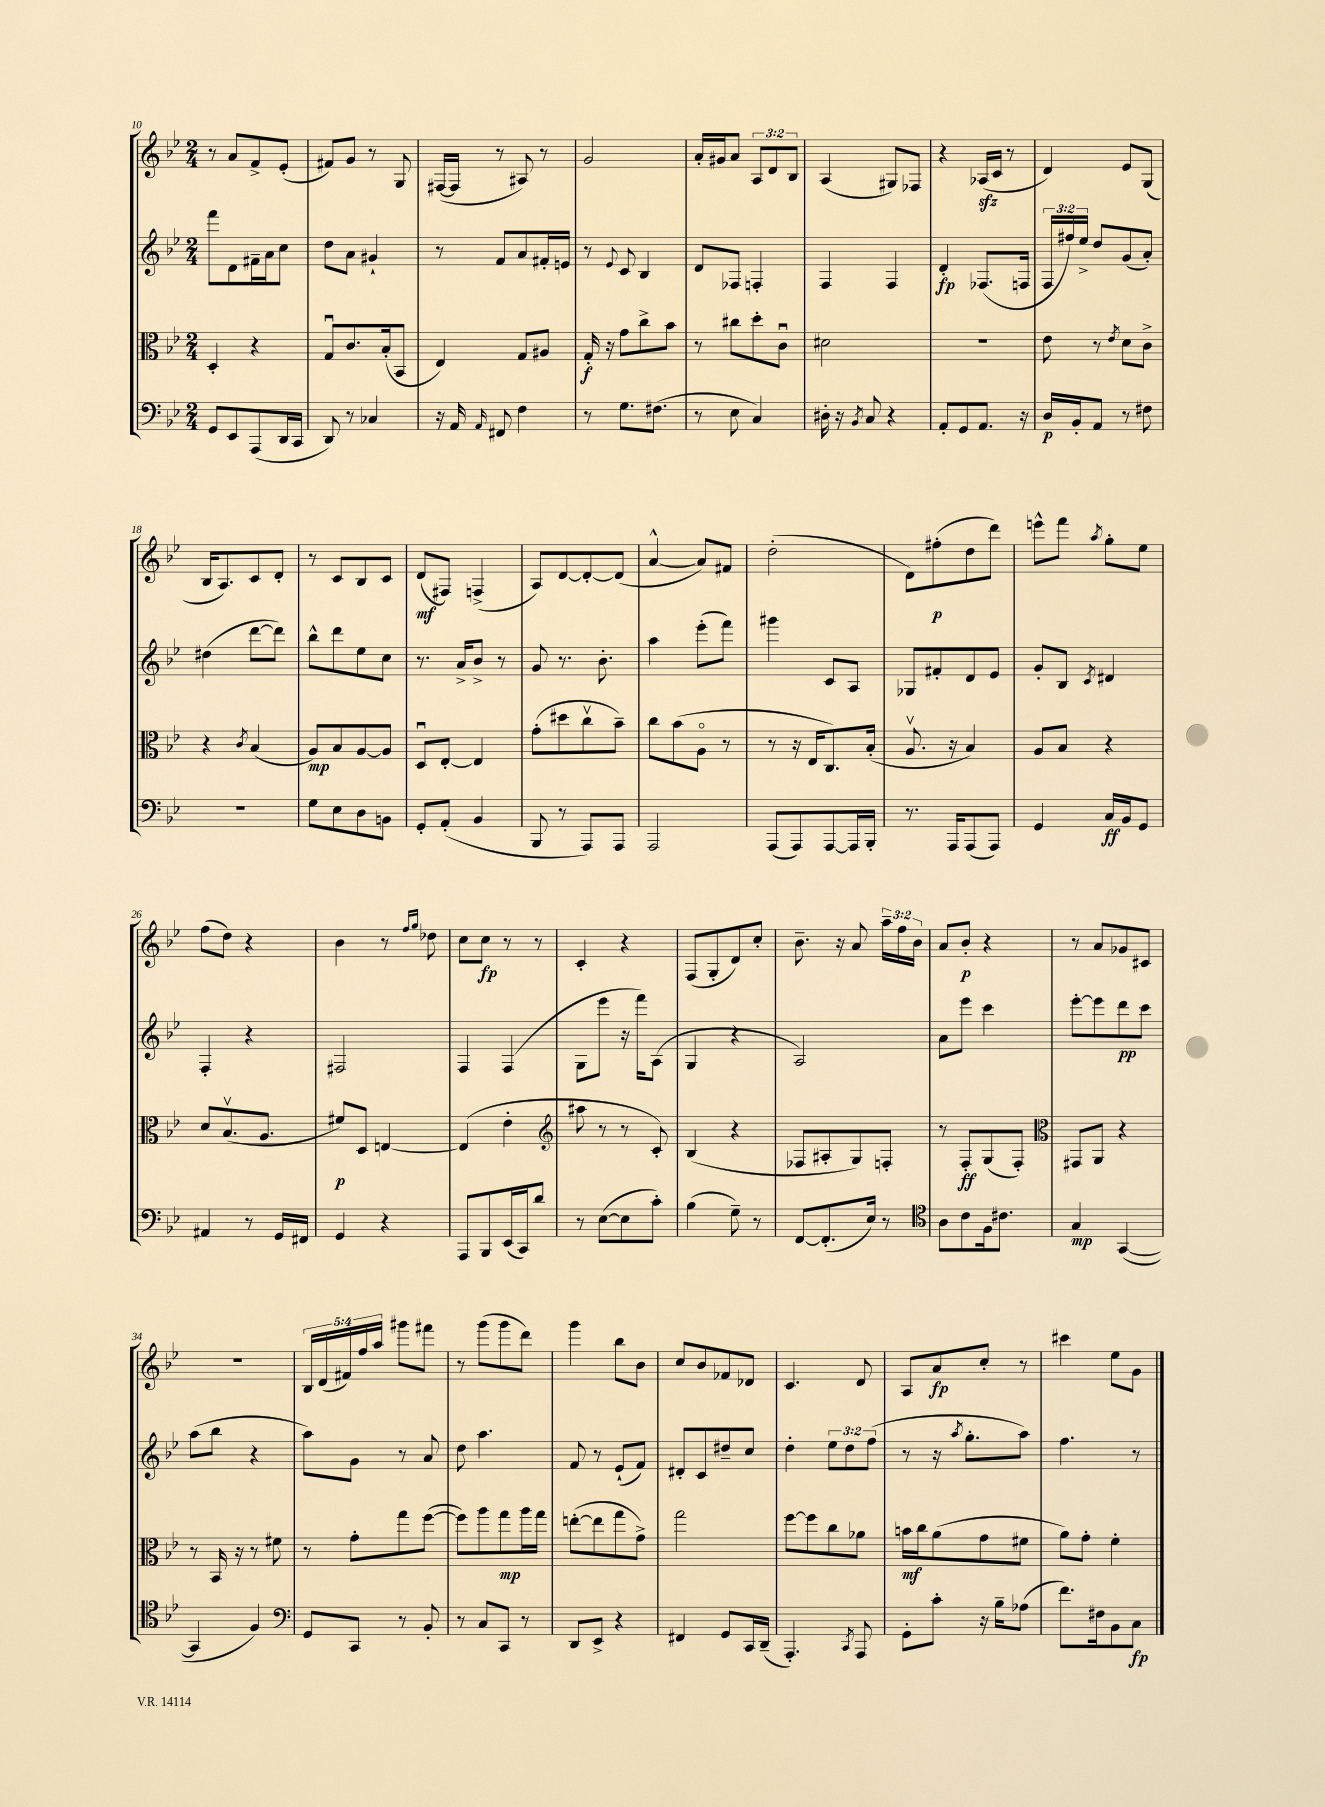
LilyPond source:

<<
\new StaffGroup <<
\new Staff = "s0" {
    \clef treble \key bes \major \numericTimeSignature \time 2/4 \override Staff.TupletNumber.text = #tuplet-number::calc-fraction-text
    \autoBeamOff r8 a'8[ f'8-> ees'8]-.( |
    fis'8[) g'8] r8 g8 |
    fis16[~( fis16] r8 ais8) r8 |
    g'2 |
    a'16[-. gis'16 a'8] \tuplet 3/2 { a8[ d'8 bes8] } |
    a4( gis8[) fes8] |
    r4 aes16[\sfz( c'16] r8 |
    d'4) ees'8[ g8]( |
    bes16[ a8.) c'8 d'8]-. |
    r8 c'8[ bes8 c'8] |
    d'8[\mf( fis8]) f4->( |
    a8[) d'8~ d'8~-. d'8]( |
    a'4~-^ a'8[) fis'8] |
    d''2-.( |
    d'8[) fis''8-.\p( d''8 d'''8]) |
    e'''8[-^ f'''8] \acciaccatura { a''8 } g''8[-. ees''8] |
    f''8[( d''8]) r4 |
    bes'4 r8 \grace { f''16[ g''16] } des''8 |
    c''8[ c''8]\fp r8 r8 |
    c'4-. r4 |
    f8[( g8-. d'8) c''8]-. |
    bes'8.-- r16 a'8 \tuplet 3/2 { a''16[-- f''16 bes'16] } |
    a'8[ bes'8]-.\p r4 |
    r8 a'8[ ges'8 cis'8] |
    r2 |
    \tuplet 5/4 { bes16[ d'16( fis'16) f''16 a''16] } gis'''8[ fis'''8] |
    r8 g'''8[( g'''8 d'''8]) |
    g'''4 bes''8[ bes'8] |
    c''8[ bes'8 fes'8 des'8] |
    c'4. d'8 |
    a8[ a'8\fp c''8]-. r8 |
    cis'''4 ees''8[ g'8] \bar "|." |
}
\new Staff = "s1" {
    \clef treble \key bes \major \numericTimeSignature \time 2/4 \override Staff.TupletNumber.text = #tuplet-number::calc-fraction-text
    \autoBeamOff f'''8[ d'8 fis'16-- a'16 c''8] |
    d''8[ a'8] gis'4-! |
    r8 f'8[ a'8 fis'16-. e'16] |
    r8 \appoggiatura { ees'8 } c'8 bes4 |
    d'8[ fes8] f4-. |
    f4 f4 |
    d'4-.\fp fes8.[( f16] |
    \tuplet 3/2 { f16[ fis''16) ees''16]-> } d''8[ g'8( a'8]-.) |
    dis''4( d'''8[~ d'''8]) |
    bes''8[-^ d'''8 ees''8 c''8] |
    r8. a'16[-> bes'8]-> r8 |
    g'8 r8. bes'8.-. |
    a''4 ees'''8[-.( f'''8]) |
    gis'''4 c'8[ a8] |
    ges8[ fis'8-. d'8 ees'8] |
    g'8[-. bes8] \acciaccatura { c'8 } dis'4 |
    f4-. r4 |
    fis2 |
    f4 f4( |
    g8[ ees'''8] r16 f'''16[) a8]( |
    g4 r4 |
    a2) |
    a'8[ ees'''8] c'''4 |
    ees'''8[~-. ees'''8 d'''8\pp c'''8] |
    a''8[( bes''8] r4 |
    a''8[) g'8] r8 a'8 |
    d''8 a''4. |
    f'8 r8 ees'8[-!( f'8]) |
    dis'8[-. c'8 dis''8-- c''8] |
    d''4-. \tuplet 3/2 { ees''8[ d''8 f''8]( } |
    r8 r16 \acciaccatura { a''8 } g''8.[-. a''8]) |
    f''4. r8 \bar "|." |
}
\new Staff = "s2" {
    \clef alto \key bes \major \numericTimeSignature \time 2/4
    \autoBeamOff d4-. r4 |
    g8[\downbow c'8. bes16-.( bes,8] |
    ees4) g8[ ais8] |
    g16-.\f r16 g'8[ c''8-> bes'8] |
    r8 cis''8[ d''8-. c'8]\downbow |
    dis'2 |
    R2 |
    ees'8 r8 \acciaccatura { ees'8 } d'8[ c'8]-> |
    r4 \acciaccatura { c'8 } bes4( |
    a8[\mp) bes8 a8~ a8] |
    d8[\downbow ees8]~-. ees4 |
    g'8[-.( dis''8 c''8\upbow bes'8]--) |
    c''8[ bes'8( a8]\flageolet r8 |
    r8 r16 ees16[ c8.) bes16]-.( |
    a8.\upbow r16 bes4) |
    a8[ bes8] r4 |
    d'8[ bes8.\upbow( a8.] |
    fis'8[\p) d8] e4~ |
    e4( ees'4-. |
    \clef treble ais''8 r8 r8 c'8-.) |
    bes4( r4 |
    fes8[ ais8-. g8) f8]-. |
    r8 f8[-.\ff g8( f8]-.) |
    \clef alto gis,8[ a,8] r4 |
    r8 bes,16 r16 r8 fis'8 |
    r8 g'8[-. g''8 f''8]~( |
    f''8[) a''8 g''8\mp a''16 g''16] |
    e''8[~-.( e''8 g''8 g'8]->) |
    g''2 |
    f''8[~ f''8 c''8 aes'8] |
    b'16[\mf c''16 a'8( g'8 fis'8] |
    a'8[) g'8]-. f'4-. \bar "|." |
}
\new Staff = "s3" {
    \clef bass \key bes \major \numericTimeSignature \time 2/4
    \autoBeamOff g,8[ ees,8 a,,8( d,16 c,16] |
    d,8) r8 ces4 |
    r16 a,16 \grace { a,16 } fis,8 f4 |
    r8 g8.[ fis8.]( |
    r8 ees8 c4) |
    dis16-. r16 \acciaccatura { bes,8 } c8 r4 |
    a,8[-. g,8 a,8.] r16 |
    d16[\p bes,16-. a,8] r8 fis8 |
    R2 |
    g8[ ees8 d8 b,8] |
    g,8[-. a,8]-.( bes,4 |
    bes,,8 r8 a,,8[) a,,8] |
    a,,2 |
    a,,8[( a,,8) a,,8~ a,,16 bes,,16]-. |
    r8. a,,16[ a,,8( a,,8]) |
    g,4 c16[\ff bes,16 g,8] |
    ais,4 r8 g,16[ fis,16] |
    g,4 r4 |
    a,,8[ bes,,8 ees,16( c,16) d'8] |
    r8 ees8[~( ees8 c'8]-.) |
    bes4( g8--) r8 |
    f,8[~ f,8.-.( ees16]) r8 |
    \clef tenor a8[ c'8 f16 cis'8.] |
    g4\mp g,4~( |
    g,4 f4) |
    \clef bass g,8[ c,8] r8 bes,8-. |
    r8 c8[ c,8] r8 |
    d,8[ ees,8]-> r4 |
    fis,4 g,8[ c,16 d,16]--( |
    a,,4.-.) \acciaccatura { c,8 } a,,8 |
    g,8[-. c'8]-. r16 bes16[-- aes8]( |
    f'8.[) fis16 bes,8 c8]\fp \bar "|." |
}
>>
>>
\layout { \context { \Score currentBarNumber = #10 } }
